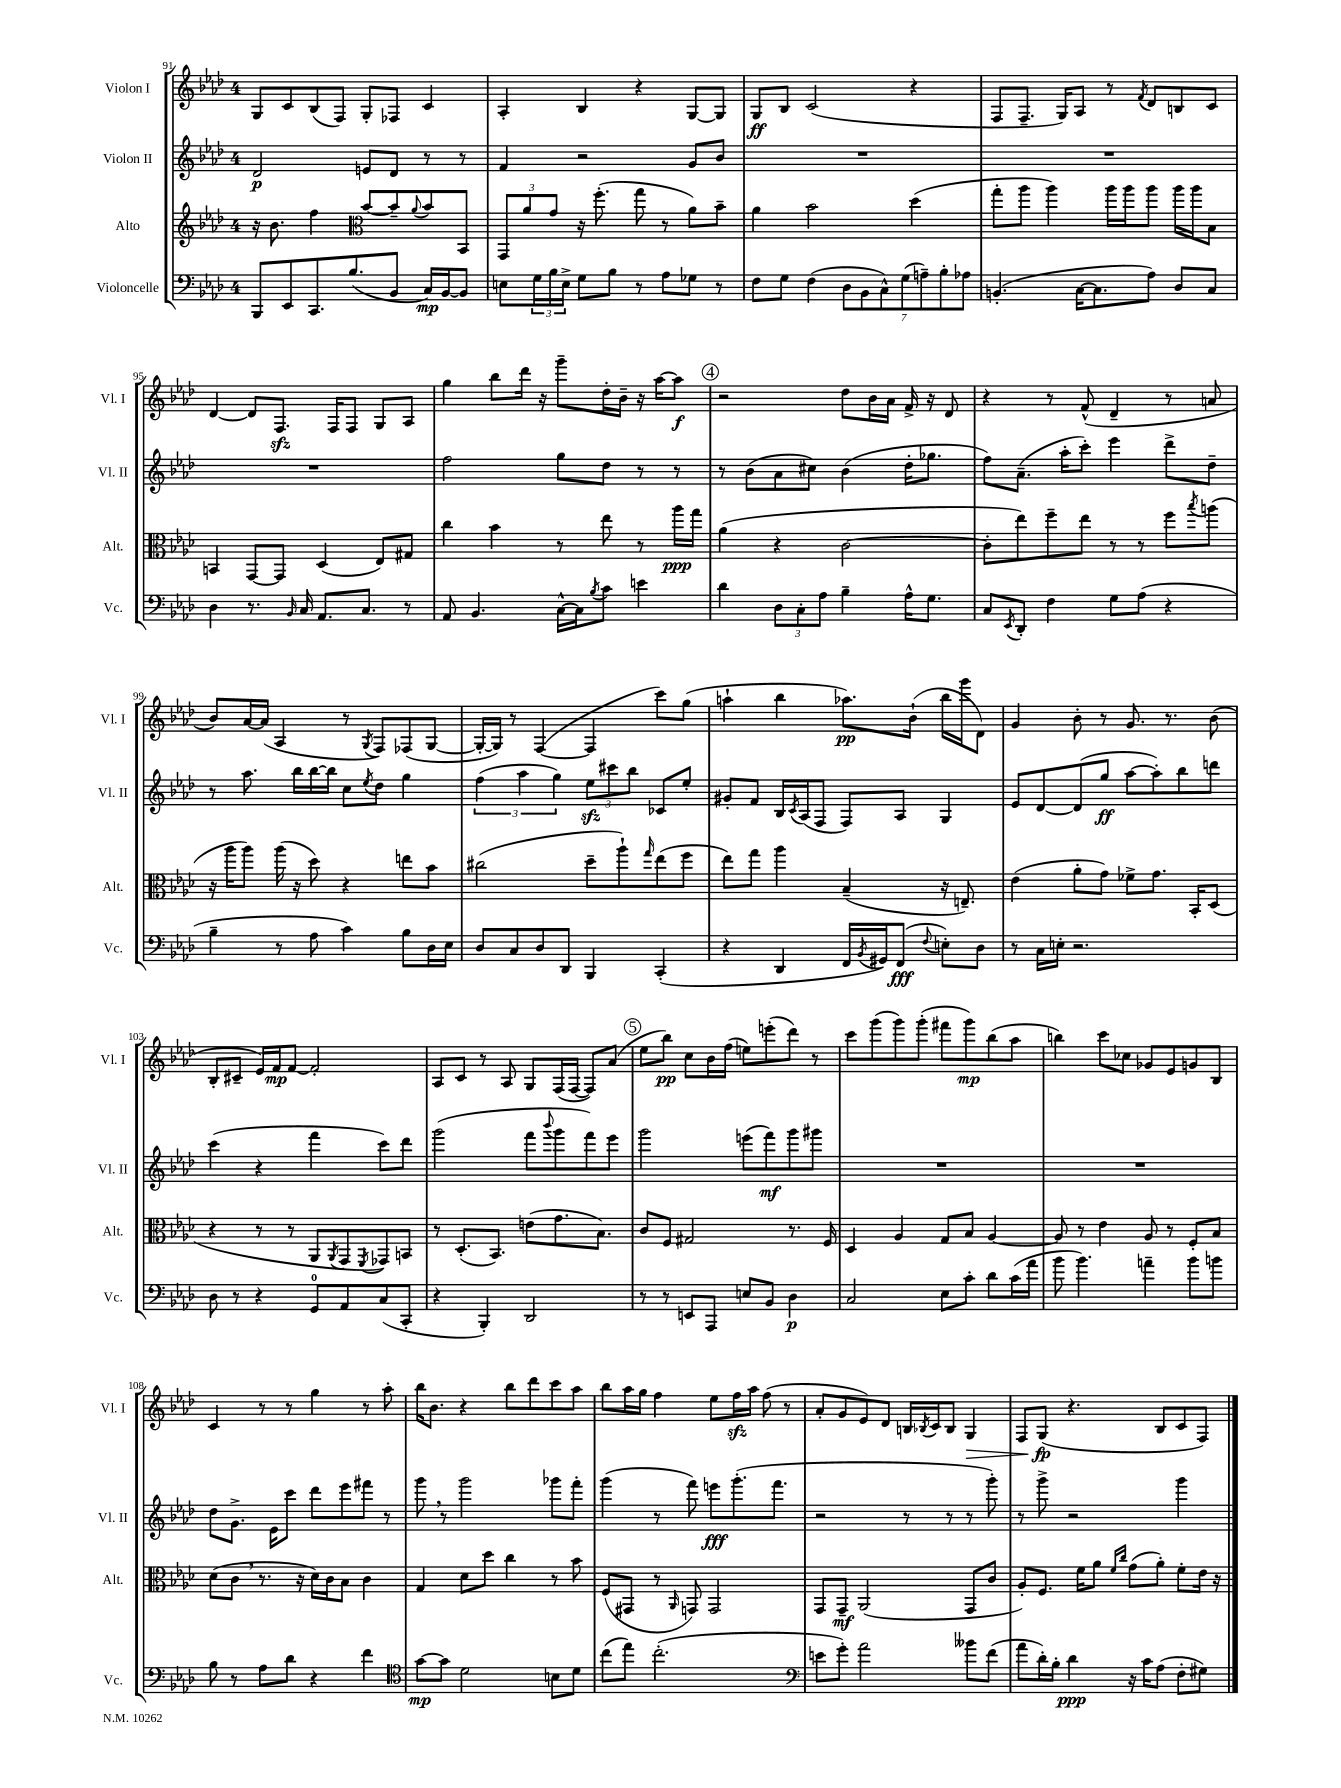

**kern	**kern	**kern	**kern
*staff4	*staff3	*staff2	*staff1
*clefF4	*clefG2	*clefG2	*clefG2
*k[b-e-a-d-]	*k[b-e-a-d-]	*k[b-e-a-d-]	*k[b-e-a-d-]
*M4/4	*M4/4	*M4/4	*M4/4
8BBB-	16r	2d-	8G
.	8.b-	.	.
8EE-	.	.	8c
8.CC	4ff	.	(8B-
.	.	.	8F)
(8.B-	.	.	.
*	*clefC3	*	*
.	[8b-	8e	8G'
8BB-	8b-~]	8d-	8F-
.	8qqa-	.	.
16C)	8b-	8r	4c
[16BB-	.	.	.
8BB-]	8BB-	8r	.
=	=	=	=
8E	12GG	4f	4A-'
.	12a-	.	.
24G	.	.	.
24B-	12g	.	.
24E^	.	.	.
8G	16r	2r	4B-
.	(8.ff'	.	.
8B-	.	.	.
8r	8gg	.	4r
8A-	8r	.	.
8G-	8a-)	8g	[8G
8r	8b-~	8b-	8G]
=	=	=	=
8F	4a-	1r	8G
8G	.	.	8B-
(4F	2b-	.	(2c
14D-	.	.	.
14BB-	.	.	.
14C^^)	.	.	.
(14G	.	.	.
.	(4dd-	.	4r
14A~)	.	.	.
14B-'	.	.	.
14A-	.	.	.
=	=	=	=
(4.BB'	8gg'	1r	8F
.	8aa-	.	8.F~
.	4aa-)	.	.
.	.	.	16G)
[16C	.	.	8A-
8.C]	.	.	.
.	16aa-	.	8r
.	16aa-	.	.
.	.	.	8qf
8A-)	8aa-	.	8d-
8D-	16aa-	.	8B
.	16aa-	.	.
8C	8B-	.	8c
=	=	=	=
4D-	4BB	1r	[4d-
8.r	[8GG	.	8d-]
.	8GG]	.	8.F
16qqBB-	.	.	.
16C	.	.	.
8.AA-	(4D-	.	.
.	.	.	16F
.	.	.	8F
8.C	.	.	.
.	8E-)	.	8G
8r	8G#	.	8A-
=	=	=	=
8AA-	4cc	2ff	4gg
4.BB-	.	.	.
.	4b-	.	8bb-
.	.	.	16ddd-
.	.	.	16r
[16C^^	8r	8gg	8ggg~
16C]	.	.	.
8qB-	.	.	.
8c	8ee-	8dd-	16dd-'
.	.	.	16b-~
4e	8r	8r	16r
.	.	.	[16aa-
.	16aa-	8r	8aa-]
.	16gg	.	.
=	=	=	=
4d-	(4a-	8r	2r
.	.	(8b-	.
12D-	4r	8a-	.
12C'	.	.	.
.	.	8cc#)	.
12A-	.	.	.
4B-~	[2c	(4b-	8dd-
.	.	.	16b-
.	.	.	16a-
16A-^^	.	16dd-'	16f^
8.G	.	8.gg-	16r
.	.	.	8d-
=	=	=	=
8C	8c']	8ff)	4r
8qEE-	.	.	.
8DD-'	8ee-)	(8.a-~	.
4F	8ff~	.	8r
.	.	16aa-'	.
.	8ee-	8ccc')	(8f^^
8G	8r	4eee-	4d-~
(8A-	8r	.	.
4r	8ff	8ddd-^	8r
.	8qbb-	.	.
.	(8aa	8dd-~	8a
=	=	=	=
4B-~	16r	8r	8b-)
.	16aa-	.	.
.	8aa-)	8.aa-	[16a-
.	.	.	(16a-]
8r	(16aa-	.	4A-
.	16r	16bb-	.
8A-	8dd-)	[16bb-	.
.	.	16bb-]	.
4c)	4r	8cc	8r
.	.	8qee-	8qG
.	.	8dd-	8F)
8B-	8ee	4gg	(8F-
16D-	8b-	.	[8G
16E-	.	.	.
=	=	=	=
8D-	(2cc#	(6ff	16G'_
.	.	.	16G])
8C	.	.	8r
.	.	6aa-	.
8D-	.	.	([4F
.	.	6gg)	.
8DD-	.	.	.
4BBB-	8dd-~	12ee-	4F]
.	.	12ccc#	.
.	8aa-`)	.	.
.	.	12bb-	.
.	16qqgg	.	.
(4CC'	(8ee-	8c-	8ccc)
.	8ff	8ee-'	(8gg
=	=	=	=
4r	8ee-)	8g#'	4aa`
.	8gg	8f	.
4DD-	4aa-	16B-	4bb-
.	.	8qc	.
.	.	(16A-	.
.	.	8F	.
16FF	(4B-~	8F)	8.aa-)
8qBB-	.	.	.
16GG#)	.	.	.
(8FF	.	8A-	.
.	.	.	(16b-`
8qqF	.	.	.
8E')	16r	4G	16bb-
.	8.E~)	.	16ggg
8D-	.	.	8d-)
=	=	=	=
8r	(4e-	8e-	4g
16C	.	[8d-	.
16E'	.	.	.
2.r	8a-'	(8d-]	8b-'
.	8g)	8gg	8r
.	8f-^	[8aa-	8.g
.	8.g	8aa-'])	.
.	.	.	8.r
.	.	8bb-	.
.	16BB-'	.	.
.	(8D-	8ddd	(8b-
=	=	=	=
8D-	4r	(4ccc	8B-'
8r	.	.	8c#~
4r	8r	4r	16e-)
.	.	.	16f
.	8r	.	[8f
8GG	8AA-	4fff	2f']
.	8qAA-	.	.
8AA-	8GG	.	.
.	8qFF	.	.
(8C	8GG-)	8ccc)	.
8CC'	8BB	8ddd-	.
=	=	=	=
4r	8r	(2ggg	8A-
.	(8.D-'	.	8c
4BBB-')	.	.	8r
.	8.BB-)	.	.
.	.	.	8A-
2DD-	(8e	8fff	8G
.	.	8qqbbb-	.
.	8.g	8ggg	(16F
.	.	.	[16F
.	.	8fff)	8F])
.	8.B-)	.	.
.	.	8eee-	(8a-
=	=	=	=
8r	8c	2ggg	8ee-
8r	8F	.	8bb-)
8EE	2G#	.	8cc
8AAA-	.	.	16b-
.	.	.	(16ff
8E	.	(8eee	8ee)
8BB-	.	8fff)	(8eee'
4D-	8.r	8ggg	8ddd-)
.	.	8ggg#	8r
.	16F	.	.
=	=	=	=
2C	4D-	1r	8ccc
.	.	.	(8ggg
.	4A-	.	8ggg)
.	.	.	(8ggg'
8E-	8G	.	8fff#
8c'	8B-	.	8ggg)
8d-	[4A-	.	(8bb-
(16c	.	.	8aa-
16a-	.	.	.
=	=	=	=
8b-	8A-]	1r	4bb)
4.b-)	8r	.	.
.	4e-	.	8ccc
.	.	.	8cc-
4a~	8A-	.	8g-
.	8r	.	8e-
8b-	8F'	.	8g
8b	8B-	.	8B-
=	=	=	=
8B-	(8d-	8dd-	4c
8r	8c	8.g^	.
8A-	8.r	.	8r
.	.	16e-	.
8d-	.	8ccc	8r
.	16r	.	.
4r	16d-)	8ddd-	4gg
.	16c	.	.
.	8B-	8eee-	.
4f	4c	8fff#	8r
.	.	8r	8aa-'
=	=	=	=
*clefC4	*	*	*
[8g	4G	8ggg	16bb-
.	.	.	8.b-
8g]	.	8r	.
2d-	8d-	2ggg	4r
.	8dd-	.	.
.	4cc	.	8bb-
.	.	.	8ddd-
8B	8r	8ggg-	8ccc
8d-	8b-	8fff'	8aa-
=	=	=	=
(8cc	(8F	(4ggg	8bb-
8ee-)	8GG#	.	16aa-
.	.	.	16gg
(2.cc'	8r	8r	4ff
.	16qqAA-	.	.
.	8GG)	8fff)	.
.	2GG	8eee	8ee-
.	.	(8.ggg'	16ff
.	.	.	16aa-
.	.	.	(8ff
.	.	8.fff	.
.	.	.	8r
=	=	=	=
*clefF4	*	*	*
8e	8GG	2r	8a-'
8g')	8GG~	.	8g
2a-	(2AA-	.	8e-)
.	.	.	8d-
.	.	8r	16B
.	.	.	8qB-
.	.	.	16c
.	.	8r	8B-
8b--	8GG	8r	4G
(8f	8c	8ggg')	.
=	=	=	=
8a-	8A-')	8r	8F
16d-')	8.F	8ggg^	(8G
16B-'	.	.	.
4d-	.	2r	4.r
.	16f	.	.
.	8a-	.	.
.	16qqf	.	.
.	16qqcc	.	.
16r	(8g	.	.
16c	.	.	.
(8A-	8a-')	.	8B-
8F'	8f'	4ggg	8c
8G#)	16e-	.	8F)
.	16r	.	.
==	==	==	==
*-	*-	*-	*-
